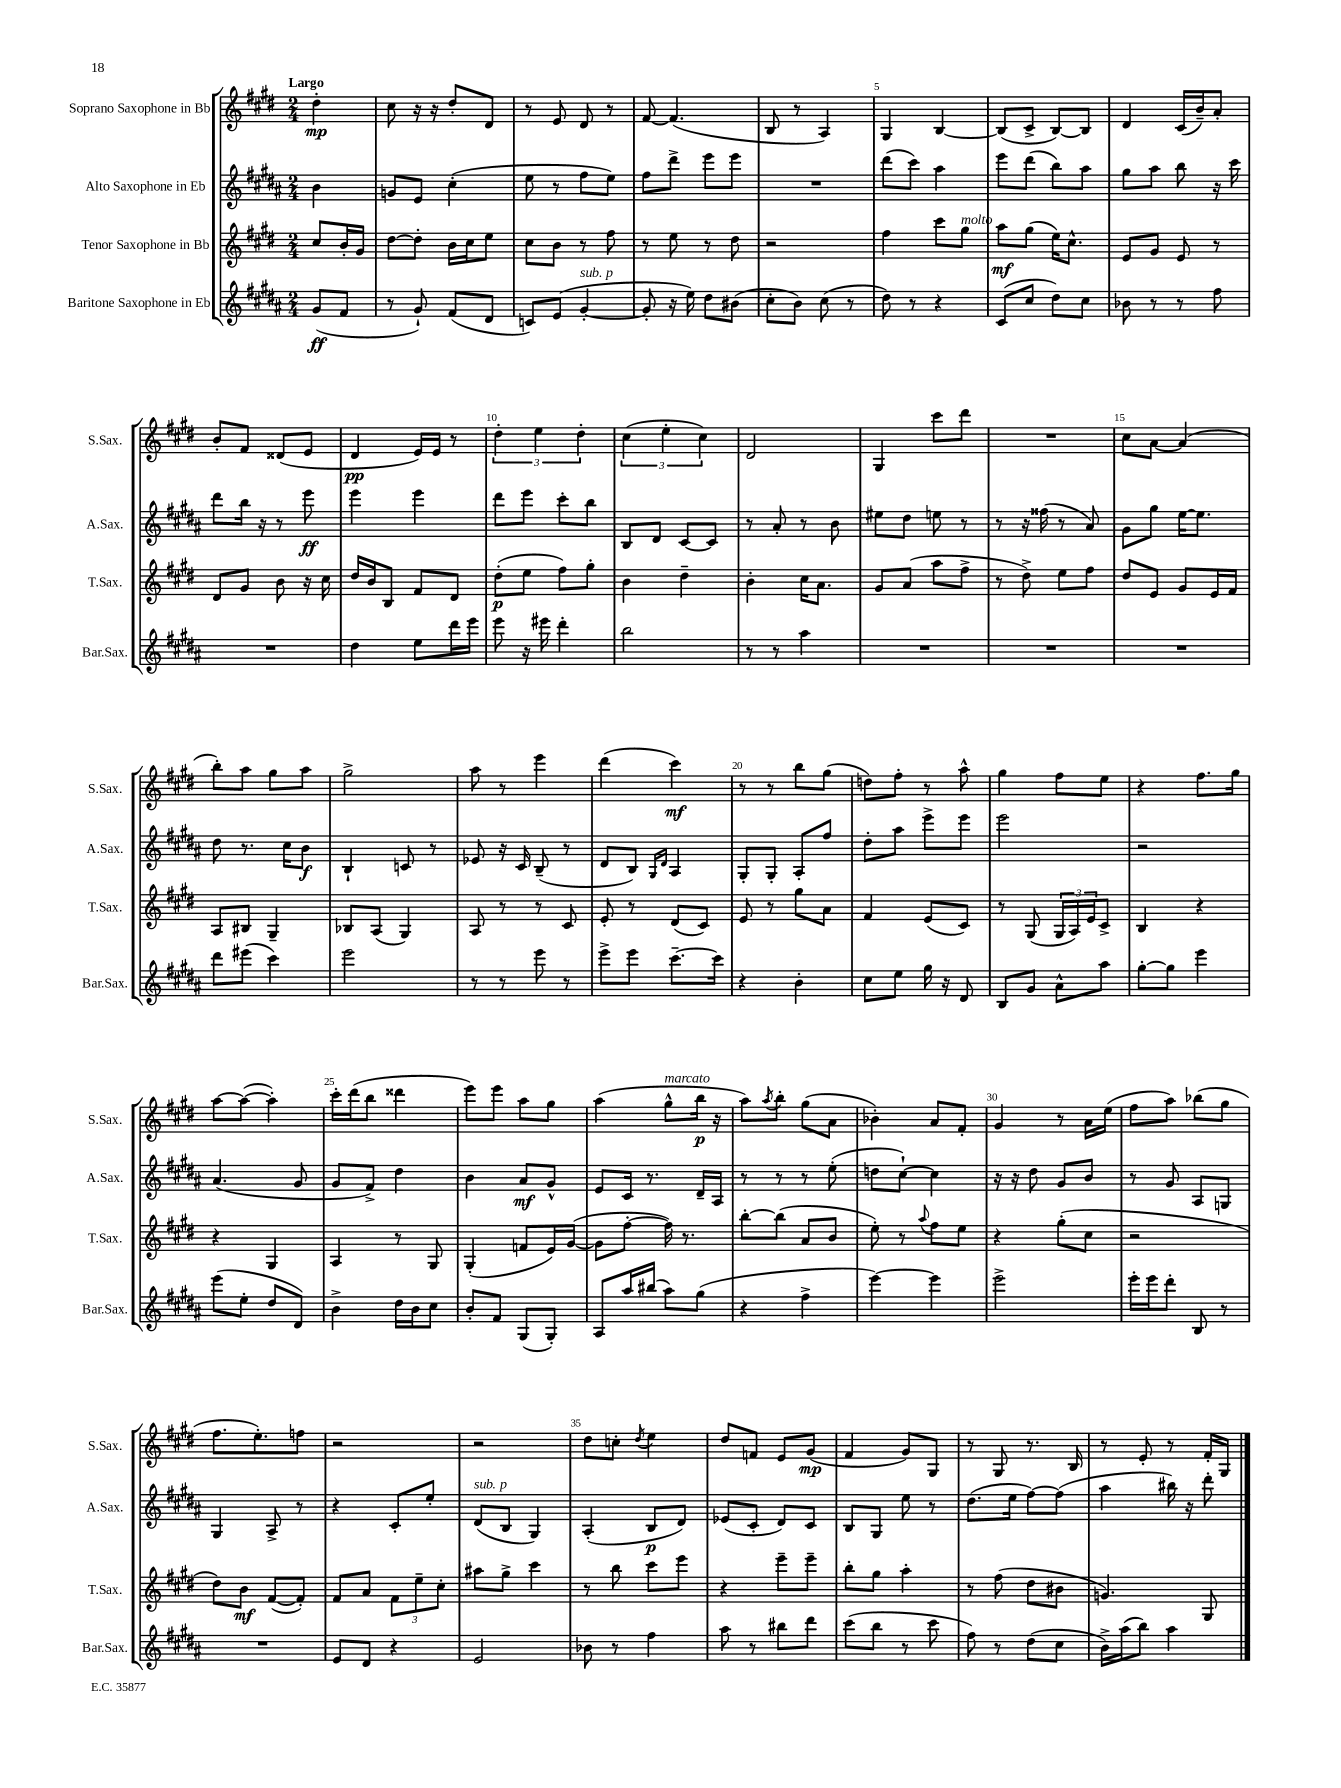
<<
\new StaffGroup <<
\new Staff = "s0" \with { instrumentName = "Soprano Saxophone in Bb" shortInstrumentName = "S.Sax." } {
    \clef treble \key e \major \numericTimeSignature \time 2/4 \partial 4 \tempo "Largo"
    dis''4-.\mp |
    cis''8 r16 r16 dis''8-. dis'8 |
    r8 e'8 dis'8 r8 |
    fis'8~ fis'4.( |
    b8 r8 a4) |
    gis4 b4~ |
    b8( cis'8-> b8~) b8 |
    dis'4 cis'16( b'16--) a'8-. |
    b'8-. fis'8 disis'8( e'8 |
    dis'4\pp e'16) e'16 r8 |
    \tuplet 3/2 { dis''4-. e''4 dis''4-. } |
    \tuplet 3/2 { cis''4( e''4-. cis''4) } |
    dis'2 |
    gis4 cis'''8 dis'''8 |
    R2 |
    cis''8 a'8~ a'4( |
    b''8-.) a''8 gis''8 a''8 |
    gis''2-> |
    a''8 r8 e'''4 |
    dis'''4( cis'''4\mf) |
    r8 r8 b''8 gis''8( |
    d''8) fis''8-. r8 a''8-^ |
    gis''4 fis''8 e''8 |
    r4 fis''8. gis''16 |
    a''8~ a''8~( a''4-.) |
    cis'''16-. dis'''16( b''8 disis'''4 |
    e'''8) e'''8 a''8 gis''8 |
    a''4( gis''8-^^\markup { \italic "marcato" } b''16\p r16 |
    a''8) \acciaccatura { a''8 } b''8-. gis''8( a'8 |
    bes'4-.) a'8 fis'8-. |
    gis'4 r8 a'16 e''16( |
    fis''8 a''8) bes''8( gis''8 |
    fis''8. e''8.-.) f''8 |
    r2 |
    r2 |
    dis''8 c''8-. \acciaccatura { dis''8 } e''4 |
    dis''8 f'8 e'8 gis'8\mp( |
    fis'4 gis'8) gis8 |
    r8 gis8 r8. b16 |
    r8 e'8-. r8 fis'16-. gis16 \bar "|." |
}
\new Staff = "s1" \with { instrumentName = "Alto Saxophone in Eb" shortInstrumentName = "A.Sax." } {
    \clef treble \key b \major \numericTimeSignature \time 2/4 \partial 4
    b'4 |
    g'8 e'8 cis''4-.( |
    e''8 r8 fis''8 e''8) |
    fis''8 dis'''8-> e'''8 e'''8 |
    R2 |
    dis'''8( cis'''8) ais''4 |
    e'''8 dis'''8( b''8) ais''8 |
    gis''8 ais''8 b''8 r16 cis'''16 |
    dis'''8 b''16 r16 r8 e'''8\ff |
    e'''4 e'''4 |
    dis'''8 e'''8 cis'''8-. b''8 |
    b8 dis'8 cis'8~ cis'8 |
    r8 ais'8-. r8 b'8 |
    eis''8 dis''8 e''8 r8 |
    r8 r16 fisis''16( r8 ais'8) |
    gis'8 gis''8 e''16~ e''8. |
    dis''8 r8. cis''16 b'8\f |
    b4-! c'8 r8 |
    ees'8 r16 cis'16 b8--( r8 |
    dis'8 b8) \grace { gis16 dis'16 } ais4 |
    gis8-. gis8-. ais8-. fis''8 |
    dis''8-. ais''8 e'''8-> e'''8 |
    e'''2 |
    r2 |
    ais'4.( gis'8 |
    gis'8 fis'8->) dis''4 |
    b'4 ais'8\mf gis'8-^ |
    e'8 cis'16 r8. dis'16-- ais16 |
    r8 r8 r8 e''8-.( |
    d''8 cis''8~-!) cis''4 |
    r16 r16 dis''8 gis'8 b'8 |
    r8 gis'8 ais8 g8 |
    gis4 ais8-> r8 |
    r4 cis'8-. e''8-. |
    dis'8^\markup { \italic "sub. p" }( b8 gis4) |
    ais4-.( b8\p dis'8) |
    ees'8( cis'8-. dis'8) cis'8 |
    b8 gis8 e''8 r8 |
    dis''8.( e''16 fis''8~) fis''8( |
    ais''4 bis''16) r16 dis'''8-. \bar "|." |
}
\new Staff = "s2" \with { instrumentName = "Tenor Saxophone in Bb" shortInstrumentName = "T.Sax." } {
    \clef treble \key e \major \numericTimeSignature \time 2/4 \partial 4
    cis''8 b'16-. gis'16 |
    dis''8~ dis''8-. b'16 cis''16 e''8 |
    cis''8 b'8 r8 fis''8 |
    r8 e''8 r8 dis''8 |
    r2 |
    fis''4 cis'''8 gis''8^\markup { \italic "molto" } |
    a''8\mf gis''8( e''16) cis''8.-^ |
    e'8 gis'8 e'8 r8 |
    dis'8 gis'8 b'8 r16 cis''16 |
    dis''16 b'16 b8 fis'8 dis'8 |
    dis''8-.\p( e''8 fis''8) gis''8-. |
    b'4 dis''4-- |
    b'4-. cis''16 a'8. |
    gis'8 a'8( a''8 fis''8-> |
    r8 dis''8->) e''8 fis''8 |
    dis''8 e'8 gis'8 e'16 fis'16 |
    a8 bis8 gis4-- |
    bes8 a8( gis4) |
    a8 r8 r8 cis'8 |
    e'8-. r8 dis'8( cis'8) |
    e'8 r8 gis''8 a'8 |
    fis'4 e'8( cis'8) |
    r8 gis8( \tuplet 3/2 { gis16 a16) e'16 } cis'8-> |
    b4 r4 |
    r4 gis4 |
    a4 r8 gis8 |
    gis4-.( f'8 e'16) gis'16~( |
    gis'8 fis''8~-. fis''16) r8. |
    b''8~-. b''8( a'8 b'8 |
    e''8-.) r8 \appoggiatura { a''8 } fis''8 e''8 |
    r4 gis''8-.( cis''8 |
    r2 |
    dis''8) b'8\mf fis'8~( fis'8-.) |
    fis'8 a'8 \tuplet 3/2 { fis'8 e''8-- cis''8-. } |
    ais''8 gis''8-> cis'''4 |
    r8 b''8 cis'''8 e'''8 |
    r4 e'''8-- e'''8-- |
    b''8-. gis''8 a''4-. |
    r8 fis''8( dis''8 bis'8 |
    g'4.) gis8 \bar "|." |
}
\new Staff = "s3" \with { instrumentName = "Baritone Saxophone in Eb" shortInstrumentName = "Bar.Sax." } {
    \clef treble \key b \major \numericTimeSignature \time 2/4 \partial 4
    gis'8\ff( fis'8 |
    r8 gis'8-!) fis'8( dis'8 |
    c'8) e'8( gis'4~-.^\markup { \italic "sub. p" } |
    gis'8-. r16 e''16) dis''8 bis'8( |
    cis''8-. b'8) cis''8( r8 |
    dis''8) r8 r4 |
    cis'8( cis''8 dis''8) cis''8 |
    bes'8 r8 r8 fis''8 |
    R2 |
    dis''4 e''8 dis'''16 e'''16 |
    e'''8 r16 eis'''16 dis'''4-. |
    b''2 |
    r8 r8 ais''4 |
    R2 |
    R2 |
    R2 |
    dis'''8 eis'''8( cis'''4) |
    e'''2 |
    r8 r8 e'''8 r8 |
    e'''8-> e'''8 cis'''8.~-- cis'''16 |
    r4 b'4-. |
    cis''8 e''8 gis''16 r16 dis'8 |
    b8 gis'8 ais'8-^ ais''8 |
    gis''8~-. gis''8 e'''4 |
    e'''8( e''8-. dis''8 dis'8) |
    b'4-> dis''16 b'16 cis''8 |
    b'8-. fis'8 gis8( gis8-.) |
    ais8 ais''16 bis''16( ais''8) gis''8( |
    r4 fis''4-> |
    e'''4~) e'''4 |
    e'''2-> |
    e'''16-. e'''16 dis'''8-. b8 r8 |
    R2 |
    e'8 dis'8 r4 |
    e'2 |
    bes'8 r8 fis''4 |
    ais''8 r8 bis''8 dis'''8 |
    cis'''8( b''8 r8 cis'''8 |
    fis''8) r8 dis''8( cis''8 |
    b'16->) ais''16( b''8) ais''4 \bar "|." |
}
>>
>>
\layout { \context { \Score \override BarNumber.break-visibility = ##(#f #t #t) barNumberVisibility = #(every-nth-bar-number-visible 5) } }
